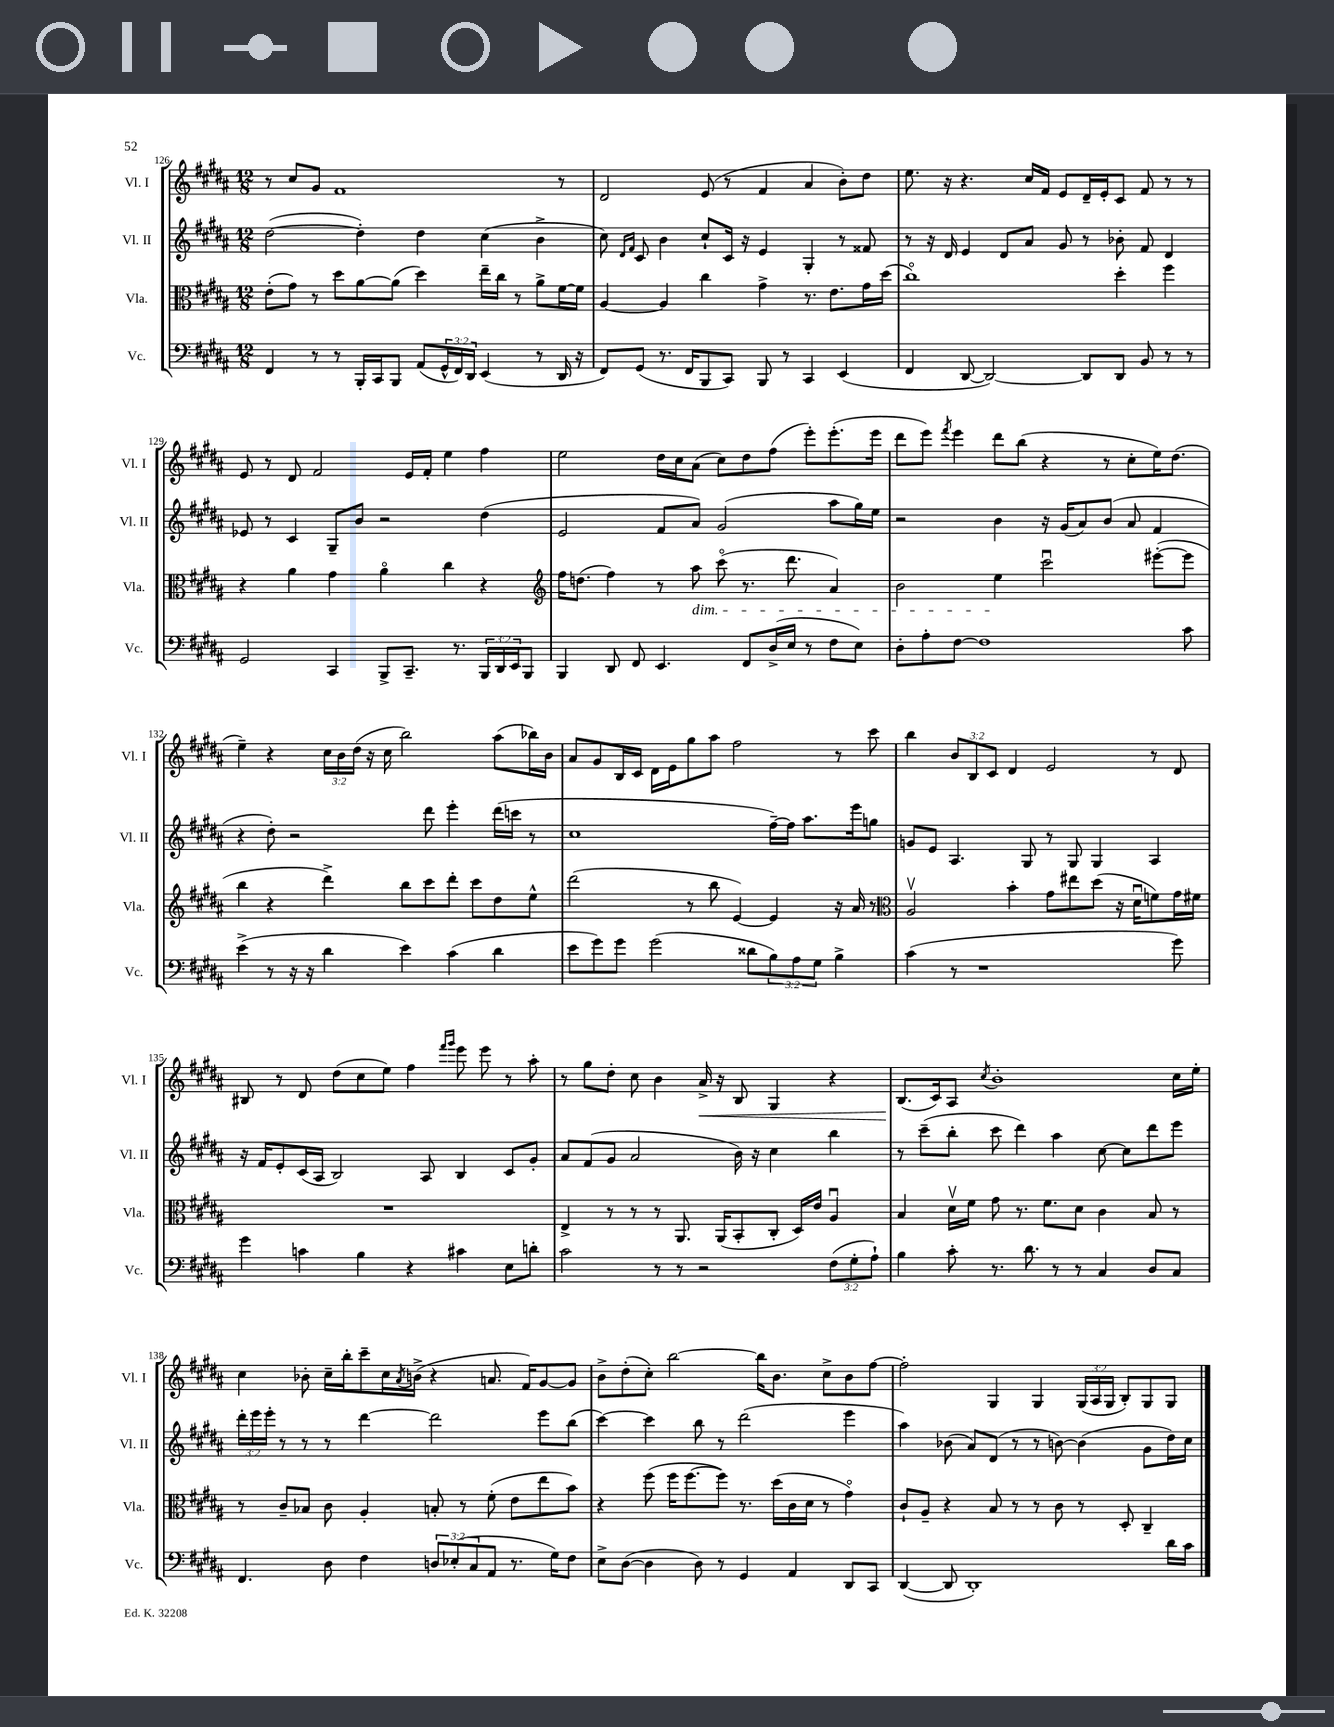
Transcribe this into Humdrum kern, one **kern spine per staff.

**kern	**kern	**kern	**kern	**dynam
*part4	*part3	*part2	*part1	*part1
*staff4	*staff3	*staff2	*staff1	*staff1
*I"Vc.	*I"Vla.	*I"Vl. II	*I"Vl. I	*
*I'Vc.	*I'Vla.	*I'Vl. II	*I'Vl. I	*
*clefF4	*clefC3	*clefG2	*clefG2	*
*k[f#c#g#d#a#]	*k[f#c#g#d#a#]	*k[f#c#g#d#a#]	*k[f#c#g#d#a#]	*
*M12/8	*M12/8	*M12/8	*M12/8	*
=126	=126	=126	=126	=126
4FF#/	(8e'\L	([2dd#\	8r	.
.	8g#\J)	.	8cc#/L	.
8r	8r	.	8g#/J	.
8r	8dd#\L	.	1f#	.
16BBB'/LL	[8a#\	4dd#'\])	.	.
16CC#/J	.	.	.	.
8BBB/J	(8a#\J]	.	.	.
(8AA#/L	4dd#\)	4dd#\	.	.
24GG#^^/L	.	.	.	.
24FF#/)	.	.	.	.
24DD#/JJ	.	.	.	.
(4EE/	16ee~\LL	(4cc#\	.	.
.	16cc#\JJ	.	.	.
.	8r	.	.	.
8r	8a#^\L	4b^\	.	.
16DD#/	[16f#\L	.	8r	.
16r	16f#\JJ]	.	.	.
=127	=127	=127	=127	=127
8FF#/L)	[4A#/	8cc#\)	2d#/	.
.	.	16qqd#/LL	.	.
.	.	16qqf#/JJ	.	.
(8GG#/J	.	8c#/	.	.
8.r	4A#/]	4b\	.	.
16FF#/KL	.	.	.	.
8BBB/	4cc#\	8cc#`/L	(8e/	.
8CC#/J)	.	16c#/Jk	8r	.
.	.	16r	.	.
8BBB/	4g#^\	4e/	4f#/	.
8r	.	.	.	.
4CC#/	8.r	4G#'/	4a#/	.
.	8.e\L	.	.	.
(4EE/	.	8r	8b'\L)	.
.	16g#\L	8f##X/	8dd#\J	.
.	(16dd#\JJ	.	.	.
=128	=128	=128	=128	=128
4FF#/	1cc#)	8r	8.ee\	.
.	.	16r	.	.
.	.	16d#/	16r	.
[8DD#/	.	4e/	4.r	.
2DD#/_)	.	.	.	.
.	.	8d#/L	.	.
.	.	8a#/J	16cc#/LL	.
.	.	.	16f#/JJ	.
.	.	8g#/	8e/L	.
8DD#/L]	.	8r	16d#~/L	.
.	.	.	16e'/J	.
8DD#/J	4dd#'\	8b-X'\	8c#/J	.
8BB/	.	8f#/	8f#/	.
8r	4ff#\	4d#/	8r	.
8r	.	.	8r	.
!!LO:LB:g=z
=129	=129	=129	=129	=129
2GG#/	4r	8e-X/	8e/	.
.	.	8r	8r	.
.	4a#\	4c#/	8d#/	.
.	.	.	2f#/	.
4CC#/	4g#\	8G#~/L	.	.
.	.	8b/J	.	.
8BBB^/L	4a#\	2r	.	.
8.CC#~/J	.	.	16e/LL	.
.	.	.	16f#'/JJ	.
.	4cc#\	.	4ee\	.
8.r	.	.	.	.
24BBB/LL	4r	(4dd#\	4ff#\	.
24DD#/	.	.	.	.
24EE/J	.	.	.	.
8BBB/J	.	.	.	.
=130	=130	=130	=130	=130
*	*clefG2	*	*	*
4BBB/	16ff#\KL	2e/	2ee\	.
.	(8.ddn\J	.	.	.
8DD#/	4ff#\)	.	.	.
8FF#/	.	.	.	.
4.EE/	8r	8f#/L	16dd#\LL	.
.	.	.	16cc#\J	.
!	!LO:TX:b:i:t=dim.	!	!	!
.	8aa#\	8a#/J)	(8a#\J	.
.	(8ccc#\	(2g#/	8cc#\L)	.
8FF#/L	8.r	.	8dd#\	.
(16D#^/L	.	.	(8ff#\J	.
16E/JJ	8.ddd#\	.	.	.
8r	.	.	8eee'\L)	.
8F#\L	4a#/)	8aa#\L	(8.eee'\	.
8E\J)	.	16gg#\L)	.	.
.	.	16ee\JJ	16eee\Jk	.
=131	=131	=131	=131	=131
8D#'\L	2b\	2r	8ddd#\L	.
8A#'\	.	.	8eee\J)	.
.	.	.	8qfff#/	.
[8F#\J	.	.	4eee\	.
1F#]	.	.	.	.
.	4ee\	4b\	8ddd#\L	.
.	.	.	(8bb\J	.
.	2ccc#u\	16r	4r	.
.	.	(16g#/KL	.	.
.	.	8a#/)	.	.
.	.	(8b/J	8r	.
.	.	8a#/	8cc#'\L	.
.	([8eee#X'\L	4f#/	16ee\K)	.
.	.	.	(8.dd#\J	.
8c#\	8eee#\J]	.	.	.
!!LO:LB:g=z
=132	=132	=132	=132	=132
(4e^\	4bb\	4r	4ee~\)	.
8r	4r	8dd#'\)	4r	.
16r	.	2r	.	.
16r	.	.	.	.
4d#\	4ddd#^\)	.	24cc#\LL	.
.	.	.	24b\	.
.	.	.	(24dd#\JJ	.
.	.	.	16r	.
.	.	.	16cc#\	.
4e\)	8bb\L	.	2bb\)	.
.	8ccc#\	8ddd#\	.	.
(4c#\	8ddd#'\J	4eee'\	.	.
.	8ccc#\L	.	.	.
4d#\	8dd#\	(16ddd#\LL	(8aa#\L	.
.	.	16cccn\JJ	.	.
.	8ee^^\J	8r	16bb-X\L)	.
.	.	.	16b\JJ	.
=133	=133	=133	=133	=133
8e\L	(2ddd#\	1cc#	8a#/L	.
8g#\)	.	.	8g#/	.
8g#\J	.	.	16B/L	.
.	.	.	16c#/JJ	.
(2g#\	.	.	16d#\LL	.
.	.	.	16e\J	.
.	8r	.	8gg#\	.
.	8bb\	.	8aa#\J	.
.	[4e/)	.	2ff#\	.
8d##X\L	.	.	.	.
12B\)	4e/]	[16ff#~\LL)	.	.
.	.	16ff#\JJ]	.	.
12A#\	.	.	.	.
.	.	8.aa#\L	.	.
12G#\J	.	.	.	.
4B^\	16r	.	8r	.
.	16a#/	16eee\k	.	.
.	8r	8ggn\J	8ccc#\	.
=134	=134	=134	=134	=134
*	*clefC3	*	*	*
(4c#\	2A#v/	8gn/L	4bb\	.
.	.	8e/J	.	.
8r	.	4.A#/	12b/L	.
.	.	.	12B/	.
1r	.	.	.	.
.	.	.	12c#/J	.
.	4b'\	.	4d#/	.
.	.	8G#/	.	.
.	8g#\L	8r	2e/	.
.	8ee#X\	8G#/	.	.
.	(8dd#\J	4G#/	.	.
.	16r	.	.	.
.	16d#u\KL	.	.	.
.	8fn\)	4A#/	8r	.
8g#\)	16g#\L	.	8d#/	.
.	16f#X\JJ	.	.	.
!!LO:LB:g=z
=135	=135	=135	=135	=135
4g#\	1.r	16r	8B#X/	.
.	.	16f#/KL	.	.
.	.	8e'/	8r	.
4cn\	.	(16c#/L	8d#/	.
.	.	16A#/JJ	.	.
.	.	2B/)	(8dd#\L	.
4B\	.	.	8cc#\	.
.	.	.	8ee\J)	.
4r	.	.	4ff#\	.
.	.	8A#/	.	.
.	.	.	16qqfff#/LL	.
.	.	.	16qqggg#/JJ	.
4c#X\	.	4B/	8eee\	.
.	.	.	8eee\	.
8E\L	.	8c#/L	8r	.
8dn'\J	.	8g#'/J	8aa#'\	.
=136	=136	=136	=136	=136
2c#\	4E^/	8a#/L	8r	.
.	.	(8f#/	8gg#\L	.
.	8r	8g#/J	8dd#'\J	.
.	8r	2a#/	8cc#\	.
8r	8r	.	4b\	.
8r	8.AA#/	.	.	.
!	!	!	!	!LO:HP:b
2r	.	.	16a#^/	<
.	(16AA#/KL	.	16r	.
.	8BB'/	16b\)	8B/	.
.	.	16r	.	.
.	8C#'/J	4cc#\	4G#/	.
.	16D#/LL)	.	.	.
.	16e/JJ	.	.	.
(12F#\L	4A#u/	4bb\	4r	.
12G#'\	.	.	.	.
12A#`\J)	.	.	.	.
=137	=137	=137	=137	=137
4B\	4B/	8r	(8.B/L	.
.	.	(8ccc#~\L	.	.
.	.	.	16c#/k)	[
8c#'\	16d#v\LL	8bb'\J	8A#/J	.
.	16f#\JJ	.	.	.
.	.	.	8qcc#/	.
8.r	8g#\	8ccc#\	1b'	.
.	8.r	4ddd#\)	.	.
8.d#\	.	.	.	.
.	8.f#\L	.	.	.
8r	.	4aa#\	.	.
8r	8d#\J	.	.	.
4C#/	4c#\	[8cc#\	.	.
.	.	8cc#\L]	.	.
8D#/L	8B/	8ddd#\	.	.
8C#/J	8r	8eee\J	16cc#\LL	.
.	.	.	16ee'\JJ	.
!!LO:LB:g=z
=138	=138	=138	=138	=138
4.FF#/	8r	24ddd#'\LL	4cc#\	.
.	.	24eee\	.	.
.	.	24eee'\JJ	.	.
.	8c#~/L	8r	.	.
.	8B-X/J	8r	8b-X'\	.
8D#\	8c#\	8r	16cc#~\LL	.
.	.	.	16bb'\J	.
4F#\	4A#'/	[4ddd#\	8ccc#~\	.
.	.	.	16cc#\L	.
.	.	.	8qa#/	.
.	.	.	(16bn^\JJ	.
12Dn/L	8Bn'/	2ddd#\]	4r	.
(12E-X'/	.	.	.	.
.	8r	.	.	.
12C#/	.	.	.	.
8AA#/J	(8f#'\	.	8.an/	.
8.r	8e\L	.	.	.
.	.	.	16f#/KL)	.
.	8ee\	8eee\L	[8g#/	.
16G#\KL)	.	.	.	.
8F#\J	8b\J)	(8bb\J	8g#/J]	.
=139	=139	=139	=139	=139
8E^\L	4r	[4ccc#\)	8b^\L	.
([8D#\J	.	.	(8dd#'\	.
4D#\]	(8ff#\	4ccc#\]	8cc#'\J)	.
.	16ff#\KL	.	[2bb\	.
.	[8.ff#\	.	.	.
8D#\)	.	8bb\	.	.
8r	8ff#\J])	8r	.	.
4GG#/	8.r	(2ddd#\	.	.
.	.	.	16bb\KL]	.
.	(16dd#\LL	.	8.b\J	.
4AA#/	16c#\	.	.	.
.	16d#\JJ	.	.	.
.	8r	.	8cc#^\L	.
8DD#/L	4g#\)	4eee\	8b\	.
8CC#/J	.	.	[8ff#\J	.
=140	=140	=140	=140	=140
([4DD#/	8c#`/L	4aa#\)	2ff#'\]	.
.	8A#~/J	.	.	.
8DD#/]	4r	(8b-X\	.	.
1DD#')	.	8a#/L)	.	.
.	8B/	(8d#/J	4G#/	.
.	8r	8r	.	.
.	8r	8r	4G#/	.
.	8c#\	[8bn\)	.	.
.	8r	(4b\]	(24G#/LL	.
.	.	.	24A#/	.
.	.	.	24G#/JJ	.
.	8D#'/	.	8B'/L)	.
.	4C#~/	8g#\L	8G#/	.
16d#\LL	.	16dd#\L)	8G#/J	.
16c#\JJ	.	16cc#\JJ	.	.
==	==	==	==	==
*-	*-	*-	*-	*-
